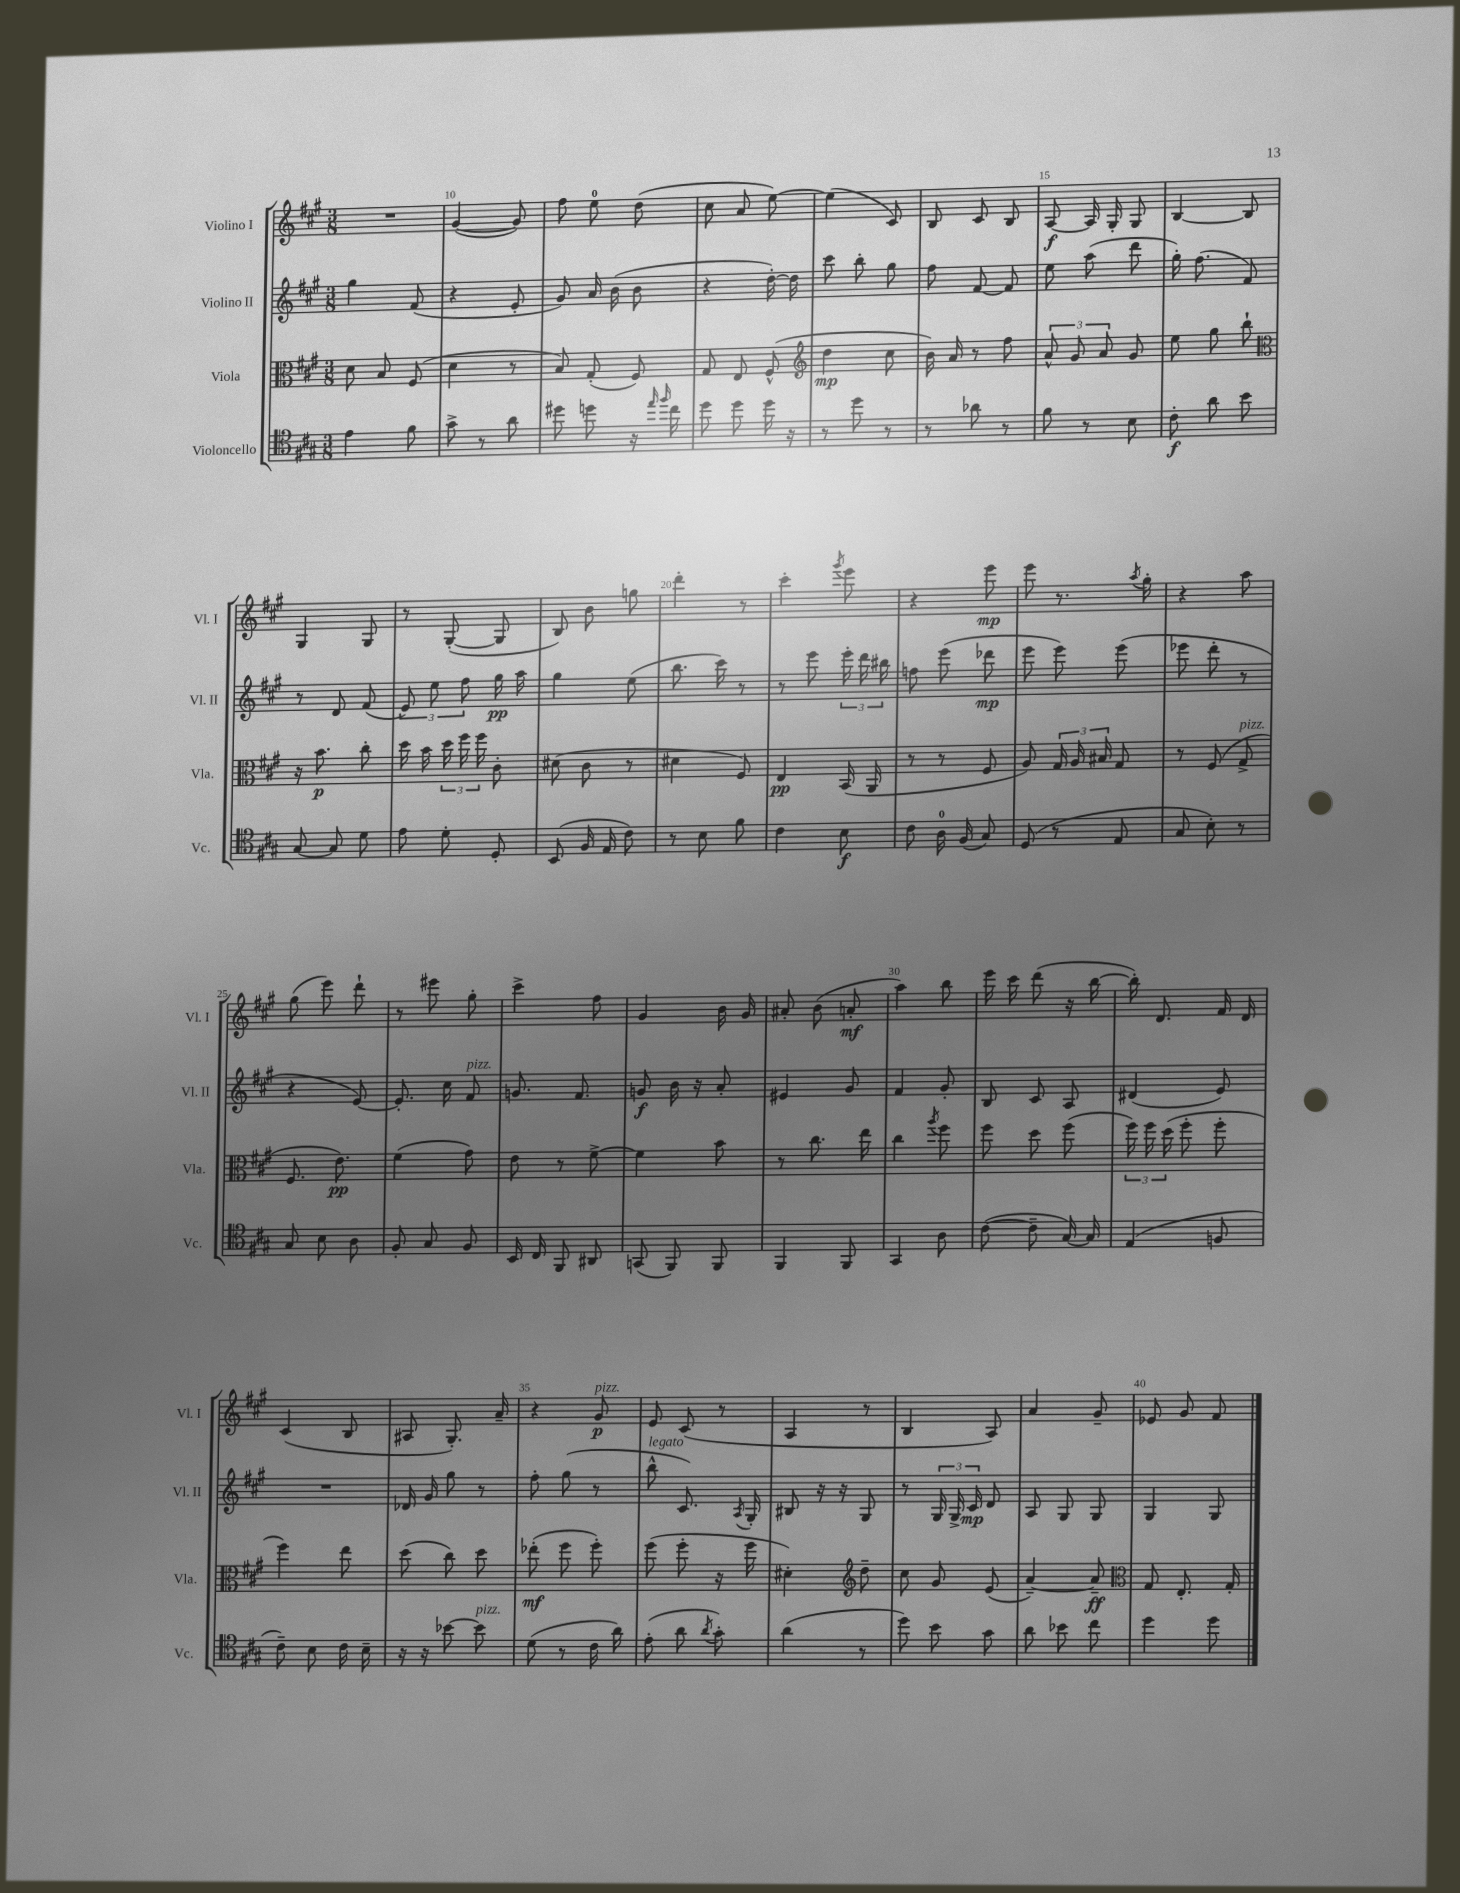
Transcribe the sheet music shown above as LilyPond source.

<<
\new StaffGroup <<
\new Staff = "s0" \with { instrumentName = "Violino I" shortInstrumentName = "Vl. I" } {
    \clef treble \key a \major \numericTimeSignature \time 3/8
    \autoBeamOff R4. |
    gis'4~( gis'8) |
    fis''8 e''8-0 d''8( |
    cis''8 a'8 e''8~) |
    e''4( cis'8) |
    b8 cis'8 b8 |
    a8~\f a16 gis16-. gis8 |
    b4~ b8 |
    gis4 gis8 |
    r8 gis8~-.( gis8 |
    b8) b'8 g''8 |
    d'''4-. r8 |
    cis'''4-. \acciaccatura { gis'''8 } e'''8 |
    r4 e'''8\mp |
    e'''8 r8. \acciaccatura { a''8 } gis''16-. |
    r4 a''8 |
    gis''8( e'''8) d'''8-! |
    r8 eis'''8 gis''8-. |
    cis'''4-> fis''8 |
    gis'4 b'16 gis'16 |
    ais'8-. b'8( a'8-.\mf |
    a''4) b''8 |
    e'''16 cis'''16 d'''8( r16 b''16~ |
    b''16-.) d'8. fis'16 d'16 |
    cis'4( b8 |
    ais8 gis8.-.) a'16-- |
    r4 gis'8\p^\markup { \italic "pizz." } |
    e'8 cis'8( r8 |
    a4 r8 |
    b4 a8) |
    a'4 gis'8-- |
    ees'8 gis'8 fis'8 \bar "|." |
}
\new Staff = "s1" \with { instrumentName = "Violino II" shortInstrumentName = "Vl. II" } {
    \clef treble \key a \major \numericTimeSignature \time 3/8
    \autoBeamOff gis''4 fis'8( |
    r4 e'8-. |
    gis'8) a'16 b'16( b'8 |
    r4 d''16~-.) d''16 |
    cis'''8 b''8-. gis''8 |
    fis''8 fis'8~ fis'8 |
    e''8 a''8( d'''8 |
    gis''16-.) fis''8.( fis'8) |
    r8 d'8 fis'8( |
    \tuplet 3/2 { e'8) e''8 fis''8 } gis''16\pp a''16 |
    gis''4 e''8( |
    b''8. cis'''16) r8 |
    r8 e'''8 \tuplet 3/2 { e'''16-. d'''16 bis''16 } |
    f''8 e'''8( des'''8\mp |
    e'''8 e'''8) e'''8( |
    ees'''8 d'''8-. r8 |
    r4 e'8~) |
    e'8.-. cis''16 fis'8^\markup { \italic "pizz." } |
    g'8. fis'8. |
    g'8\f b'16 r16 a'8-. |
    eis'4 gis'8 |
    fis'4 gis'8-. |
    b8 cis'8 a8 |
    dis'4( e'8) |
    R4. |
    des'16 gis'16 gis''8 r8 |
    fis''8-. gis''8( r8 |
    b''8-^^\markup { \italic "legato" } cis'8.) \acciaccatura { a8 } gis16-. |
    bis8 r16 r16 gis8 |
    r8 \tuplet 3/2 { gis16 gis16-> cis'16\mp } d'8 |
    a8 gis8 gis8 |
    gis4 gis8 \bar "|." |
}
\new Staff = "s2" \with { instrumentName = "Viola" shortInstrumentName = "Vla." } {
    \clef alto \key a \major \numericTimeSignature \time 3/8
    \autoBeamOff d'8 b8 fis8( |
    d'4 r8 |
    b8) gis8-.( fis8) |
    gis8 e8 fis8-^( |
    \clef treble d''4\mp cis''8 |
    b'16) a'16 r8 fis''8 |
    \tuplet 3/2 { a'8-^ gis'8 a'8 } gis'8 |
    e''8 gis''8 b''8-! |
    \clef alto r16 b'8.\p cis''8-. |
    d''16 b'16 \tuplet 3/2 { d''16 fis''16 fis''16 } cis'8-. |
    dis'8( cis'8 r8 |
    dis'4 fis8) |
    e4\pp b,16( a,16 |
    r8 r8 fis8 |
    a8) \tuplet 3/2 { gis16 a16 bis16 } gis8 |
    r8 fis8( gis8->^\markup { \italic "pizz." } |
    fis8. e'8.\pp) |
    fis'4( gis'8) |
    e'8 r8 fis'8~-> |
    fis'4 b'8 |
    r8 cis''8. e''16 |
    cis''4 \acciaccatura { a''8 } fis''8 |
    fis''8 d''8 fis''8( |
    \tuplet 3/2 { fis''16) fis''16 d''16( } fis''8-. fis''8-. |
    fis''4) e''8 |
    d''8( cis''8) d''8 |
    ees''8-.\mf( fis''8 fis''8-.) |
    fis''8( fis''8-. r16 fis''16 |
    dis'4-.) \clef treble d''8-- |
    cis''8 gis'8 e'8( |
    a'4~--) a'8--\ff |
    \clef alto gis8 e8.-. gis16-. \bar "|." |
}
\new Staff = "s3" \with { instrumentName = "Violoncello" shortInstrumentName = "Vc." } {
    \clef tenor \key a \major \numericTimeSignature \time 3/8
    \autoBeamOff e'4 fis'8 |
    gis'8-> r8 a'8 |
    dis''8 d''8 r16 \grace { e''16 fis''16 } cis''16 |
    d''8 d''8 d''16 r16 |
    r8 d''8 r8 |
    r8 aes'8 r8 |
    fis'8 r8 b8 |
    cis'8-.\f a'8 b'8 |
    gis8~ gis8 d'8 |
    e'8 d'8-. d8-. |
    b,8( fis16 e16 cis'8) |
    r8 b8 fis'8 |
    cis'4 b8\f |
    cis'8 a16-0 fis16( gis8) |
    d8( r8 e8 |
    gis8 b8-.) r8 |
    gis8 b8 a8 |
    fis8-. gis8 fis8 |
    b,16 cis16 fis,8 ais,8 |
    g,8( fis,8) fis,8 |
    fis,4 fis,8 |
    gis,4 a8 |
    cis'8~( cis'8-- gis16~) gis16 |
    e4( f8 |
    cis'8--) b8 cis'16 b16-- |
    r16 r16 bes'8~ bes'8^\markup { \italic "pizz." } |
    d'8( r8 cis'16 a'16) |
    e'8-.( a'8 \acciaccatura { a'8 } gis'8-.) |
    a'4( r8 |
    d''8) b'8 gis'8 |
    a'8 bes'8 cis''8 |
    d''4 d''8 \bar "|." |
}
>>
>>
\layout { \context { \Score currentBarNumber = #9 \override BarNumber.break-visibility = ##(#f #t #t) barNumberVisibility = #(every-nth-bar-number-visible 5) } }
